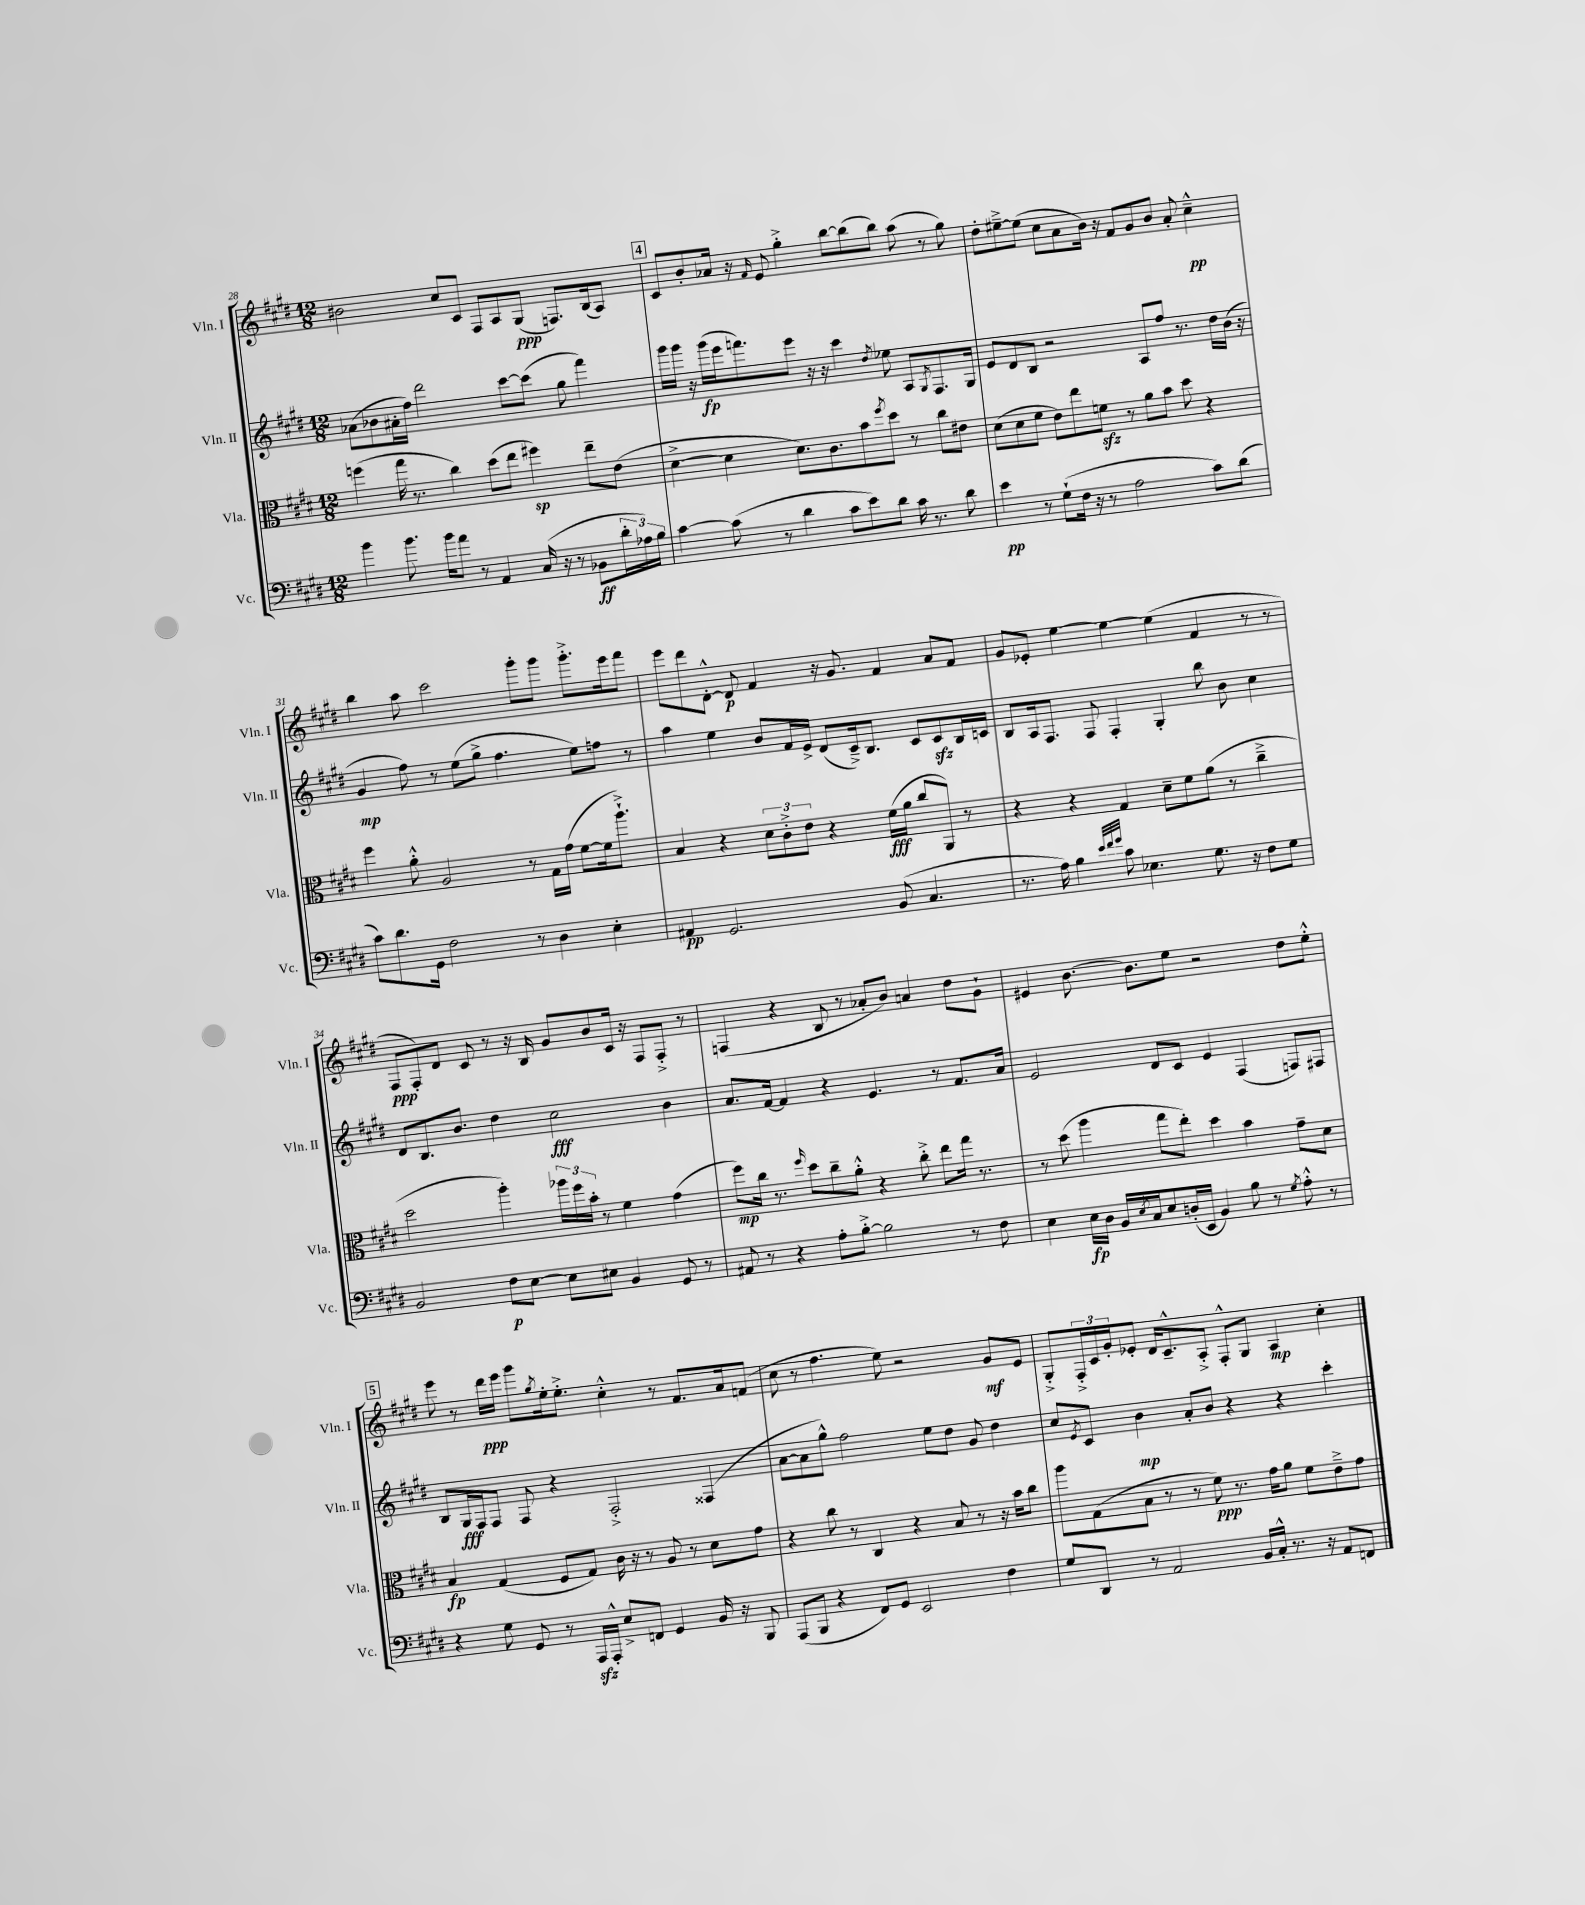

**kern	**dynam	**kern	**dynam	**kern	**dynam	**kern	**dynam
*part4	*part4	*part3	*part3	*part2	*part2	*part1	*part1
*staff4	*staff4	*staff3	*staff3	*staff2	*staff2	*staff1	*staff1
*I"Vc.	*	*I"Vla.	*	*I"Vln. II	*	*I"Vln. I	*
*I'Vc.	*	*I'Vla.	*	*I'Vln. II	*	*I'Vln. I	*
*clefF4	*	*clefC3	*	*clefG2	*	*clefG2	*
*k[f#c#g#d#]	*	*k[f#c#g#d#]	*	*k[f#c#g#d#]	*	*k[f#c#g#d#]	*
*M12/8	*	*M12/8	*	*M12/8	*	*M12/8	*
=28	=28	=28	=28	=28	=28	=28	=28
4b\	.	(4ffn\	.	(8a-X\L	.	2b#X\	.
.	.	.	.	8b-X\	.	.	.
8.b\	.	16gg#\	.	16a#X'\L	.	.	.
.	.	8.r	.	16ff#\JJ)	.	.	.
.	.	.	.	2ddd#\	.	.	.
16b\KL	.	.	.	.	.	.	.
8a\J	.	4cc#\)	.	.	.	8cc#/L	.
8r	.	.	.	.	.	8c#/J	.
4AA/	.	(8dd#\L	.	.	.	8F#/L	.
.	.	8ee\J	.	[8ccc#\L	.	8A/	.
(16C#/	.	4ff#X\)	sp	(8ccc#\J]	.	(8G#/J	ppp
16r	.	.	.	.	.	.	.
8r	.	.	.	8gg#\	.	8.Fn/L)	.
8BB-X\L	ff	8ee~\L	.	4fff#\)	.	.	.
.	.	.	.	.	.	(16B/k	.
24d#'\L	.	(8e\J	.	.	.	8A/J)	.
24A-X\)	.	.	.	.	.	.	.
24B\JJ	.	.	.	.	.	.	.
!!LO:REH:place=s1:t=4
=29	=29	=29	=29	=29	=29	=29	=29
[4c#\	.	[4d#^\	.	16ggg#\LL	.	8c#/L	.
.	.	.	.	16ggg#\JJ	.	.	.
.	.	.	.	16r	.	8b'/	.
.	.	.	.	(16ggg#\LL	fp	.	.
(8c#\]	.	4d#\]	.	16eee\J	.	16a-X/Jk	.
.	.	.	.	8.fffn\)	.	16r	.
.	.	.	.	.	.	16qqf#/	.
8r	.	.	.	.	.	8e/	.
4d#\	.	8.d#\L)	.	8eee\J	.	4gg#'^\	.
.	.	.	.	16r	.	.	.
.	.	8.c#\	.	16r	.	.	.
8c#\L	.	.	.	4ccc#\	.	[8bb\L	.
8e\)	.	8b\	.	.	.	(8bb\]	.
.	.	8qff#/	.	8qdd#/	.	.	.
8d#\J	.	8dd#\J	.	8ee-X\	.	8bb\J)	.
16c#\	.	8r	.	8A/L	.	(8aa\	.
8.r	.	.	.	.	.	.	.
.	.	.	.	8qG#/	.	.	.
.	.	8cc#\L	.	8.F#/	.	8r	.
8d#\	.	8e#X\J	.	.	.	8gg#\)	.
.	.	.	.	16G#/Jk	.	.	.
=30	=30	=30	=30	=30	=30	=30	=30
4e\	pp	(8d#\L	.	8e/L	.	8dd#'\L	.
.	.	8d#\	.	8d#/	.	[8ee#X~^\	.
8r	.	8f#\J	.	8B/J	.	(8ee#\J]	.
(8G#`\L	.	8e\L)	.	2r	.	8cc#\L	.
16F#\Jk	.	8ee\	.	.	.	8a\	.
16r	.	.	.	.	.	.	.
8r	.	8fnzz\J	.	.	.	16b\Jk)	.
.	.	.	.	.	.	16r	.
2A\	.	8r	.	.	.	8f#/L	.
.	.	8a\L	.	8A/L	.	8g#/	.
.	.	8b\J	.	8ff#/J	.	8b/J	.
.	.	8dd#\	.	8.r	.	8a'/	.
8c#\L)	.	4r	.	.	.	4cc#~^^\	pp
.	.	.	.	16dd#\LL	.	.	.
(8d#\J	.	.	.	(16b\JJ	.	.	.
.	.	.	.	16r	.	.	.
!!LO:LB:g=z
=31	=31	=31	=31	=31	=31	=31	=31
8c#\L)	.	4ff#\	.	4g#/	mp	4bb\	.
8.d#\	.	.	.	.	.	.	.
.	.	8a'^^\	.	8ff#\)	.	8aa\	.
16GG#\Jk	.	.	.	.	.	.	.
2F#\	.	2A/	.	8r	.	2ccc#\	.
.	.	.	.	(8ee\L	.	.	.
.	.	.	.	8gg#^\J	.	.	.
.	.	.	.	4.ff#\	.	.	.
8r	.	8r	.	.	.	8ggg#'\L	.
4D#\	.	16G#\LL	.	.	.	8ggg#\J	.
.	.	(16g#\JJ	.	.	.	.	.
.	.	[8f#\L	.	8ee\L)	.	8.ggg#'^\L	.
4E'\	.	16f#\k]	.	8ffn\J	.	.	.
.	.	8.aa`^\J)	.	.	.	16eee\k	.
.	.	.	.	8r	.	8fff#\J	.
=32	=32	=32	=32	=32	=32	=32	=32
4AA#X/	pp	4B/	.	4aa\	.	8eee\L	.
.	.	.	.	.	.	8ddd#\	.
2.GG#/	.	4r	.	4ee\	.	[8d#'^^\J	.
.	.	.	.	.	.	8d#/]	p
.	.	12d#\L	.	8b/L	.	4f#/	.
.	.	12c#'^\	.	.	.	.	.
.	.	.	.	16f#/L	.	.	.
.	.	12e\J	.	.	.	.	.
.	.	.	.	16e^/JJ	.	.	.
.	.	4r	.	(8d#/L	.	16r	.
.	.	.	.	.	.	8.g#/	.
.	.	.	.	16c#~^/k)	.	.	.
.	.	.	.	8.B/J	.	.	.
(8BB/	.	(16f#\LL	fff	.	.	4f#/	.
.	.	16a\JJ	.	.	.	.	.
4.C#/	.	8cc#/L	.	8c#/L	.	.	.
.	.	8AA/J)	.	8c#zz/	.	8a/L	.
.	.	8r	.	16B/L	.	8f#/J	.
.	.	.	.	16cn/JJ	.	.	.
=33	=33	=33	=33	=33	=33	=33	=33
8.r	.	4r	.	8B/L	.	8g#/L	.
.	.	.	.	16A/k	.	8e-X'/J	.
16A\)	.	.	.	8.F#/J	.	.	.
4B\	.	4r	.	.	.	[4ee\	.
.	.	.	.	8F#/	.	.	.
32qqe/LLL	.	.	.	.	.	.	.
32qqf#/	.	.	.	.	.	.	.
32qqg#/JJJ	.	.	.	.	.	.	.
8c#\	.	4G#/	.	4F#'/	.	4ee\_	.
4.E-X\	.	.	.	.	.	.	.
.	.	8d#~\L	.	4G#'/	.	(4ee\]	.
.	.	8f#\	.	.	.	.	.
8.G#\	.	(8a\J	.	8bb\	.	4f#/	.
.	.	8r	.	8b\	.	.	.
16r	.	.	.	.	.	.	.
8F#\L	.	4cc#~^\	.	4cc#\	.	8r	.
8G#\J	.	.	.	.	.	8r	.
!!LO:LB:g=z
=34	=34	=34	=34	=34	=34	=34	=34
2BB/	.	2dd#\	.	8d#/L	.	8F#/L	ppp
.	.	.	.	8.B/	.	8F#'/)	.
.	.	.	.	.	.	8d#/J	.
.	.	.	.	8.b/J	.	.	.
.	.	.	.	.	.	8c#/	.
8F#\L	p	4aa'\)	.	4dd#\	.	8r	.
[8E\J	.	.	.	.	.	16r	.
.	.	.	.	.	.	16B/	.
8E\L]	.	24aa-X\LL	.	2cc#\	fff	8g#/L	.
.	.	24ff#\	.	.	.	.	.
.	.	24b'\JJ	.	.	.	.	.
8E#X\J	.	8r	.	.	.	8b/	.
4BB/	.	4f#\	.	.	.	16c#/Jk	.
.	.	.	.	.	.	16r	.
.	.	.	.	.	.	8F#/L	.
8GG#/	.	(4g#\	.	4b\	.	8F#'^/J	.
8r	.	.	.	.	.	8r	.
=35	=35	=35	=35	=35	=35	=35	=35
8AA#X/	.	8ff#\L)	mp	8.a/L	.	(4Fn/	.
8r	.	16cc#\Jk	.	.	.	.	.
.	.	8.r	.	[16f#/Jk	.	.	.
4r	.	.	.	4f#/]	.	4r	.
.	.	16qqff#/	.	.	.	.	.
.	.	8dd#\L	.	.	.	.	.
8A'\L	.	8cc#~\	.	4r	.	8B/	.
[8B'^\J	.	8a'^^\J	.	.	.	8r	.
2B\]	.	4r	.	4.e/	.	8a-X'/L	.
.	.	.	.	.	.	8b/J)	.
.	.	8cc#'^\	.	.	.	4an/	.
.	.	8ee\L	.	8r	.	.	.
8r	.	16gg#\Jk	.	8.f#/L	.	8dd#\L	.
.	.	8.r	.	.	.	.	.
8F#\	.	.	.	.	.	8g#`\J	.
.	.	.	.	16a/Jk	.	.	.
=36	=36	=36	=36	=36	=36	=36	=36
4E\	.	8r	.	2e/	.	4e#X/	.
.	.	(8dd#\	.	.	.	.	.
16E\LL	fp	4aa\	.	.	.	[8.b\	.
16D#\JJ	.	.	.	.	.	.	.
16BB/LL	.	.	.	.	.	.	.
8qE/	.	.	.	.	.	.	.
16C#/J	.	.	.	.	.	8.b\L]	.
8E/	.	8gg#\L	.	8d#/L	.	.	.
(16Dn'/L	.	8ee'\J)	.	8c#/J	.	8ee\J	.
16EE/JJ	.	.	.	.	.	.	.
4BB/)	.	4dd#\	.	4e/	.	2r	.
8B\	.	4b\	.	(4F#/	.	.	.
8r	.	.	.	.	.	.	.
8qG#/	.	.	.	.	.	.	.
8A'^^\	.	8g#~\L	.	8Fn/L)	.	8dd#\L	.
8r	.	8d#\J	.	8F#X/J	.	8ee'^^\J	.
!!LO:LB:g=z
!!LO:REH:place=s1:t=5
=37	=37	=37	=37	=37	=37	=37	=37
4r	.	4B/	fp	8B/L	.	8eee\	.
.	.	.	.	16G#/L	fff	8r	.
.	.	.	.	16F#/J	.	.	.
8G#\	.	(4G#/	.	8F#/J	.	16ddd#\LL	ppp
.	.	.	.	.	.	16eee\JJ	.
8GG#/	.	.	.	8F#/	.	8ggg#\L	.
.	.	.	.	.	.	8qgg#/	.
8r	.	8F#/L	.	4r	.	16ee'\k	.
.	.	.	.	.	.	8.ee'^\J	.
16AAAzz/LL	.	8G#/J)	.	.	.	.	.
16AAA'^^/JJ	.	.	.	.	.	.	.
8E^/L	.	16c#\	.	2F#'^/	.	4cc#'^^\	.
.	.	16r	.	.	.	.	.
8FFn/J	.	8r	.	.	.	.	.
4GG#/	.	8A/	.	.	.	8r	.
.	.	8r	.	.	.	8.f#/L	.
16BB/	.	8d#\L	.	(4F##X/	.	.	.
16r	.	.	.	.	.	16a/k	.
8BBB/	.	8g#\J	.	.	.	(8fn/J	.
=38	=38	=38	=38	=38	=38	=38	=38
(8AAA/L	.	4r	.	[8a\L	.	8cc#\	.
8BBB/J	.	.	.	8a\]	.	8r	.
4r	.	8cc#\	.	8gg#^^\J)	.	4.ff#\	.
.	.	8r	.	2ff#\	.	.	.
8FF#/L)	.	4C#/	.	.	.	.	.
8GG#/J	.	.	.	.	.	8ee\)	.
2EE/	.	4r	.	.	.	2r	.
.	.	.	.	8ee\L	.	.	.
.	.	8B/	.	8dd#\J	.	.	.
.	.	8r	.	8g#/	.	.	.
4F#\	.	16r	.	4dd#\	.	8g#/L	mf
.	.	16b\KL	.	.	.	.	.
.	.	8cc#\J	.	.	.	8e/J	.
=39	=39	=39	=39	=39	=39	=39	=39
8G#/L	.	8aa\L	.	8cc#/L	.	8G#'^/L	.
.	.	.	.	8qe/	.	.	.
8DD#/J	.	(8G#\	.	8c#/J	.	24F#'^/L	.
.	.	.	.	.	.	24c#/	.
.	.	.	.	.	.	24g#'/J	.
8r	.	8B\J	.	4b\	mp	8e-X'/J	.
2AA/	.	8r	.	.	.	16d#/KL	.
.	.	.	.	.	.	8.c#~^^/	.
.	.	8r	.	8a'/L	.	.	.
.	.	8f#\)	ppp	8b/J	.	8A'^/J	.
.	.	8.r	.	4r	.	8F#'^^/L	.
16BB/LL	.	.	.	.	.	8G#/J	.
16C#'^^/JJ	.	16g#\KL	.	.	.	.	.
8.r	.	8a\J	.	4r	.	4A/	mp
.	.	8f#\L	.	.	.	.	.
16r	.	.	.	.	.	.	.
8AA/L	.	8e~^\	.	4ccc#'\	.	4cc#'\	.
8FFn/J	.	8g#\J	.	.	.	.	.
==	==	==	==	==	==	==	==
*-	*-	*-	*-	*-	*-	*-	*-
